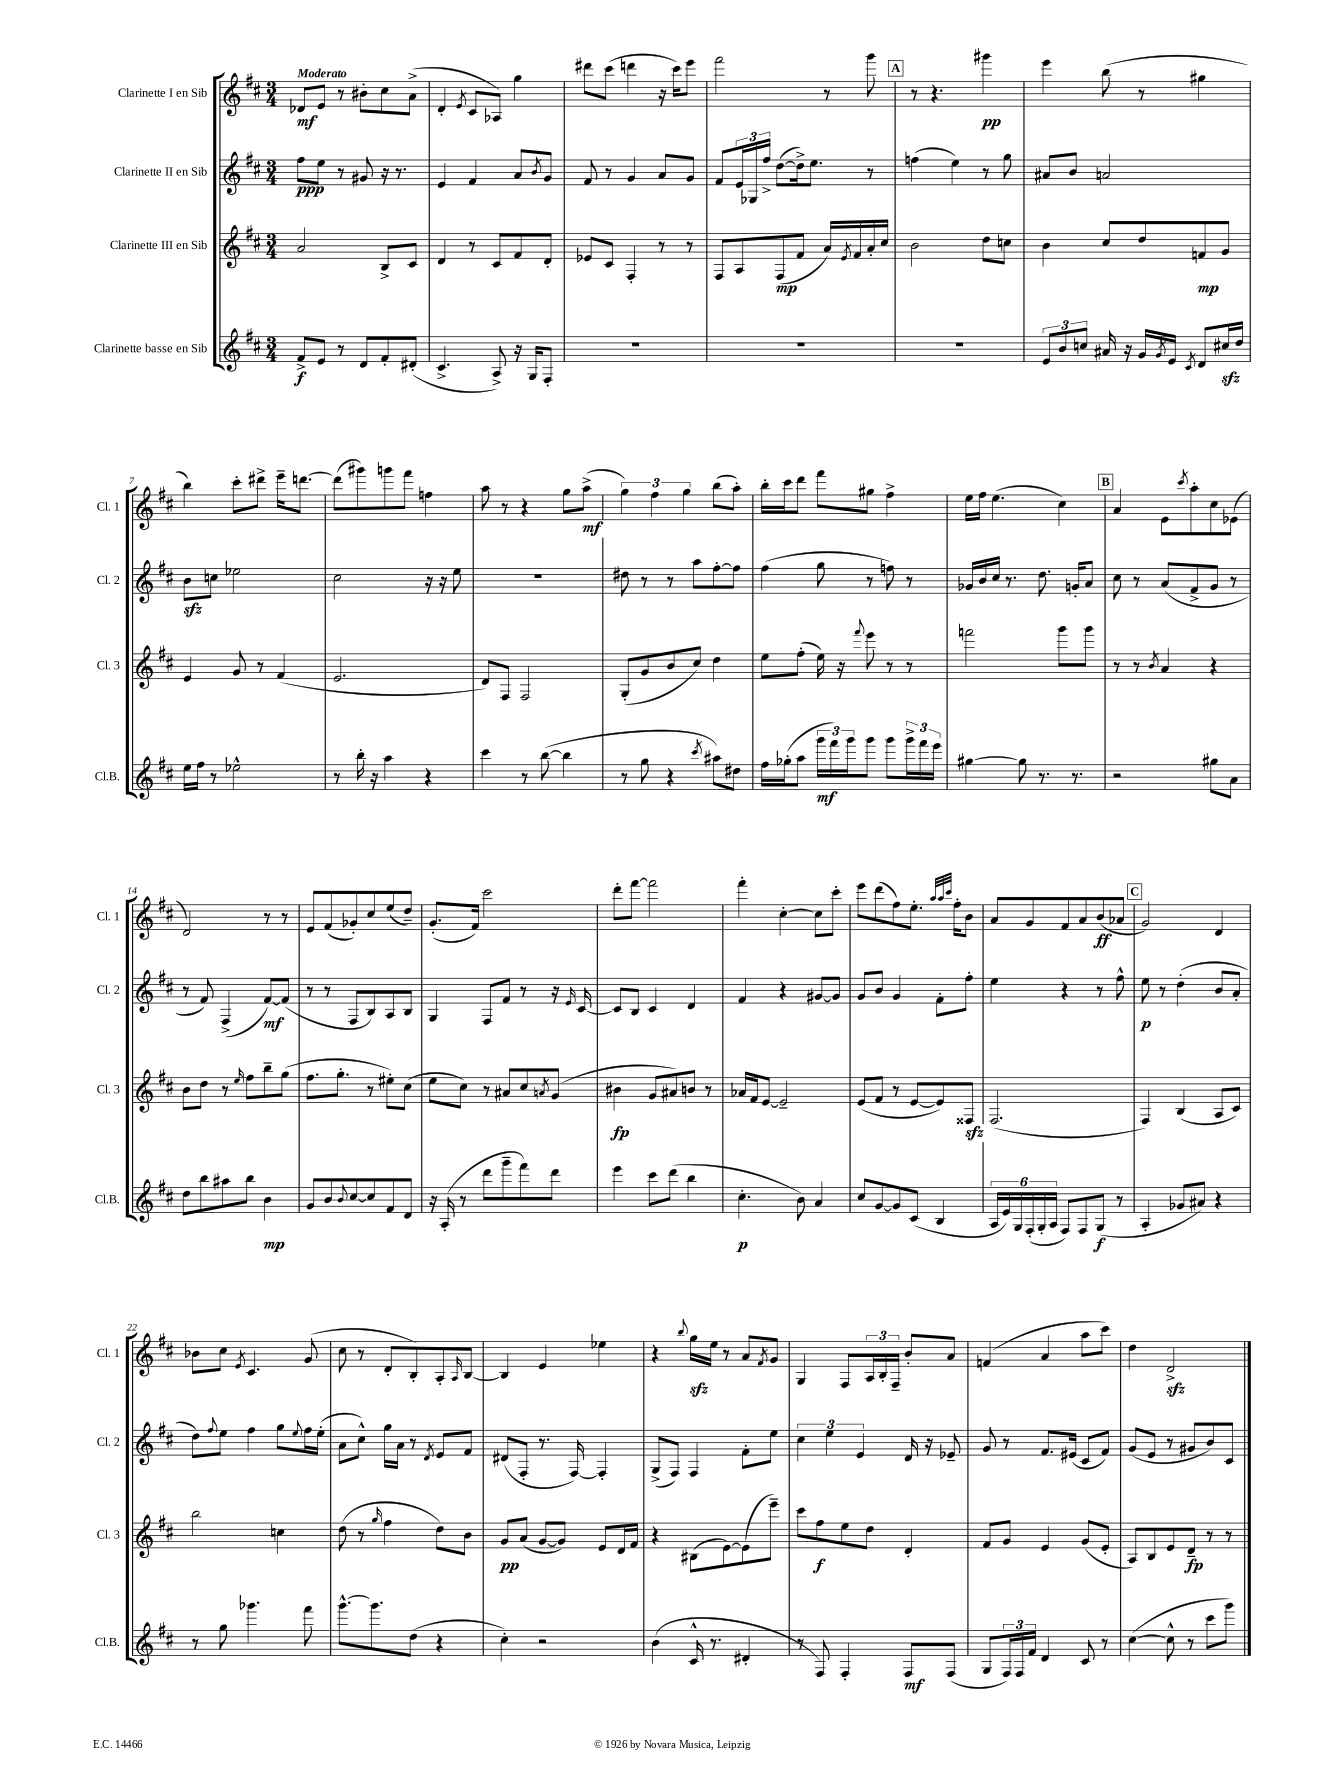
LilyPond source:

<<
\new StaffGroup <<
\new Staff = "s0" \with { instrumentName = "Clarinette I en Sib" shortInstrumentName = "Cl. 1" } {
    \clef treble \key d \major \numericTimeSignature \time 3/4 \tempo "Moderato"
    des'8\mf e'8 r8 bis'8-. cis''8 a'8->( |
    d'4-. \acciaccatura { e'8 } cis'8 aes8) g''4 |
    dis'''8 cis'''8( d'''4 r16 cis'''16) e'''8 |
    fis'''2 r8 g'''8 |
    \mark \markup { \box "A" } r8 r4. gis'''4\pp |
    e'''4 b''8( r8 gis''4 |
    b''4) cis'''8-. dis'''8-> e'''16-- d'''8.~ |
    d'''8( gis'''8) g'''8 fis'''8 f''4 |
    a''8 r8 r4 g''8 a''8->\mf( |
    \tuplet 3/2 { g''4) fis''4 g''4 } b''8( a''8-.) |
    b''16-. cis'''16 d'''8 fis'''8 gis''8 fis''4-> |
    e''16 fis''16 e''4.( cis''4) |
    \mark \markup { \box "B" } a'4 e'8 \acciaccatura { cis'''8 } a''8-. cis''8 ees'8( |
    d'2) r8 r8 |
    e'8 fis'8( ges'8-.) cis''8 e''8( d''8--) |
    g'8.-.( fis'16) cis'''2 |
    d'''8-. fis'''8~ fis'''2 |
    fis'''4-. cis''4~-. cis''8 cis'''8-. |
    e'''8 d'''8( fis''8) e''8.-. \grace { a''32 a''32 cis'''32 } fis''16-. b'8 |
    a'8 g'8 fis'8 a'8 b'8\ff( aes'8 |
    \mark \markup { \box "C" } g'2) d'4 |
    bes'8 cis''8 \acciaccatura { e'8 } cis'4. g'8( |
    cis''8 r8 d'8-. b8-.) a8-. \grace { a16 } b8~ |
    b4 e'4 ees''4 |
    r4 \appoggiatura { b''8 } g''16\sfz e''16 r8 a'8 \acciaccatura { fis'8 } g'8 |
    g4 fis8 \tuplet 3/2 { a16 b16-. fis16-- } b'8-. a'8 |
    f'4( a'4 a''8 cis'''8) |
    d''4 d'2->\sfz \bar "|." |
}
\new Staff = "s1" \with { instrumentName = "Clarinette II en Sib" shortInstrumentName = "Cl. 2" } {
    \clef treble \key d \major \numericTimeSignature \time 3/4
    fis''8\ppp e''8 r8 gis'8 r16 r8. |
    e'4 fis'4 a'8 \acciaccatura { b'8 } g'8 |
    fis'8 r8 g'4 a'8 g'8 |
    fis'8 \tuplet 3/2 { e'16 ges16 fis''16-> } d''8~( d''16->) e''8. r8 |
    \mark \markup { \box "A" } f''4( e''4) r8 g''8 |
    ais'8 b'8 a'2 |
    b'8\sfz c''8 ees''2 |
    cis''2 r16 r16 e''8 |
    R2. |
    dis''8 r8 r8 a''8 fis''8~-. fis''8 |
    fis''4( g''8 r8 f''8) r8 |
    ges'16 b'16 cis''16 r8. d''8. g'16-. a'8 |
    \mark \markup { \box "B" } cis''8 r8 a'8( fis'8-> g'8 r8 |
    r8 fis'8) fis4->( fis'8~\mf) fis'8( |
    r8 r8 fis8 b8) a8 b8 |
    g4 fis8 fis'8 r8 r16 \grace { e'16 } cis'16~ |
    cis'8 b8 cis'4 d'4 |
    fis'4 r4 gis'8~ gis'8 |
    g'8 b'8 g'4 fis'8-. fis''8-. |
    e''4 r4 r8 fis''8-^ |
    \mark \markup { \box "C" } e''8\p r8 d''4-.( b'8 a'8-. |
    d''8) \appoggiatura { fis''8 } e''8 fis''4 g''8 \appoggiatura { e''8 } fis''16 e''16-.( |
    a'8 cis''8-^) g''16 a'16 r8 \acciaccatura { d'8 } e'8 fis'8 |
    dis'8( fis8-. r8. fis16~) fis4-. |
    g8->( fis8) fis4 fis'8-. e''8 |
    \tuplet 3/2 { cis''4 e''4 e'4 } d'16 r16 ees'8-- |
    g'8 r8 fis'8. eis'16( cis'8 fis'8) |
    g'8( e'8 r8 gis'8 b'8) cis'8 \bar "|." |
}
\new Staff = "s2" \with { instrumentName = "Clarinette III en Sib" shortInstrumentName = "Cl. 3" } {
    \clef treble \key d \major \numericTimeSignature \time 3/4
    a'2 b8-> cis'8 |
    d'4 r8 cis'8 fis'8 d'8-. |
    ees'8 cis'8 fis4-. r8 r8 |
    fis8 a8 fis8\mp( fis'8 a'16) \acciaccatura { e'8 } fis'16 a'16-. cis''16 |
    \mark \markup { \box "A" } b'2 d''8 c''8 |
    b'4 cis''8 d''8 f'8\mp g'8 |
    e'4 g'8 r8 fis'4( |
    e'2. |
    d'8) fis8 fis2 |
    g8-.( g'8 b'8 cis''8) d''4 |
    e''8 fis''8-.( e''16) r16 \appoggiatura { fis'''8 } e'''8 r8 r8 |
    f'''2 g'''8 g'''8 |
    \mark \markup { \box "B" } r8 r8 \acciaccatura { b'8 } a'4 r4 |
    b'8 d''8 r8 \grace { e''16 } fis''8 b''8-- g''8( |
    fis''8. g''8.-. r8 eis''8-.) cis''8( |
    e''8 cis''8) r8 ais'8 cis''8 \acciaccatura { a'8 } g'8( |
    bis'4\fp g'8 ais'8) b'8 r8 |
    aes'16 fis'16 e'8~ e'2-- |
    e'8( fis'8 r8 e'8~ e'8) fisis8\sfz |
    fis2.( |
    \mark \markup { \box "C" } fis4) b4( a8 cis'8) |
    b''2 c''4 |
    d''8( r8 \grace { g''16 } fis''4 d''8) b'8 |
    g'8\pp a'8( g'8~ g'8) e'8 d'16 fis'16 |
    r4 bis8( e'8~) e'8( e'''8--) |
    cis'''8 fis''8\f e''8 d''8 d'4-. |
    fis'8 g'8 e'4 g'8( e'8-. |
    a8) b8 e'8 d'8--\fp r8 r8 \bar "|." |
}
\new Staff = "s3" \with { instrumentName = "Clarinette basse en Sib" shortInstrumentName = "Cl.B." } {
    \clef treble \key d \major \numericTimeSignature \time 3/4
    fis'8->\f e'8 r8 d'8 fis'8-. dis'8-.( |
    cis'4.-> a8->) r16 g16 fis8-. |
    R2. |
    R2. |
    \mark \markup { \box "A" } R2. |
    \tuplet 3/2 { e'8 b'8 c''8 } ais'16 r16 g'16 \acciaccatura { g'8 } e'16 \acciaccatura { cis'8 } d'8 cis''16\sfz d''16 |
    e''16 fis''16 r8 ees''2-^ |
    r8 b''16-. r16 a''4 r4 |
    cis'''4 r8 b''8~( b''4 |
    r8 g''8 r4 \acciaccatura { cis'''8 } ais''8) dis''8 |
    fis''16 ges''16-.( a''8 \tuplet 3/2 { g'''16\mf fis'''16) g'''16 } g'''8 g'''8 \tuplet 3/2 { g'''16-> fis'''16 e'''16 } |
    gis''4~ gis''8 r8. r8. |
    \mark \markup { \box "B" } r2 gis''8 a'8 |
    d''8 b''8 ais''8 b''8 b'4\mp |
    g'8 b'8 \appoggiatura { b'8 } cis''8~ cis''8 fis'8 d'8 |
    r16 a16-.( r8 d'''8 g'''8-- fis'''8) d'''8 |
    e'''4 cis'''8 d'''8( b''4 |
    cis''4.-.\p b'8) a'4 |
    cis''8 g'8~ g'8 cis'8( b4 |
    \tuplet 6/4 { a16 e'16) g16 fis16-.( g16-. a16 } fis8) fis8 g8\f( r8 |
    \mark \markup { \box "C" } a4-. ges'8 ais'8) r4 |
    r8 g''8 ges'''4. fis'''8 |
    g'''8.~-^ g'''8. d''8( r4 |
    cis''4-.) r2 |
    b'4( cis'16-^ r8. dis'4-. |
    r8 fis8) fis4-. fis8\mf fis8( |
    g8 \tuplet 3/2 { fis16) fis16 fis'16 } d'4 cis'8 r8 |
    cis''4~( cis''8-^ r8 cis'''8 g'''8) \bar "|." |
}
>>
>>
